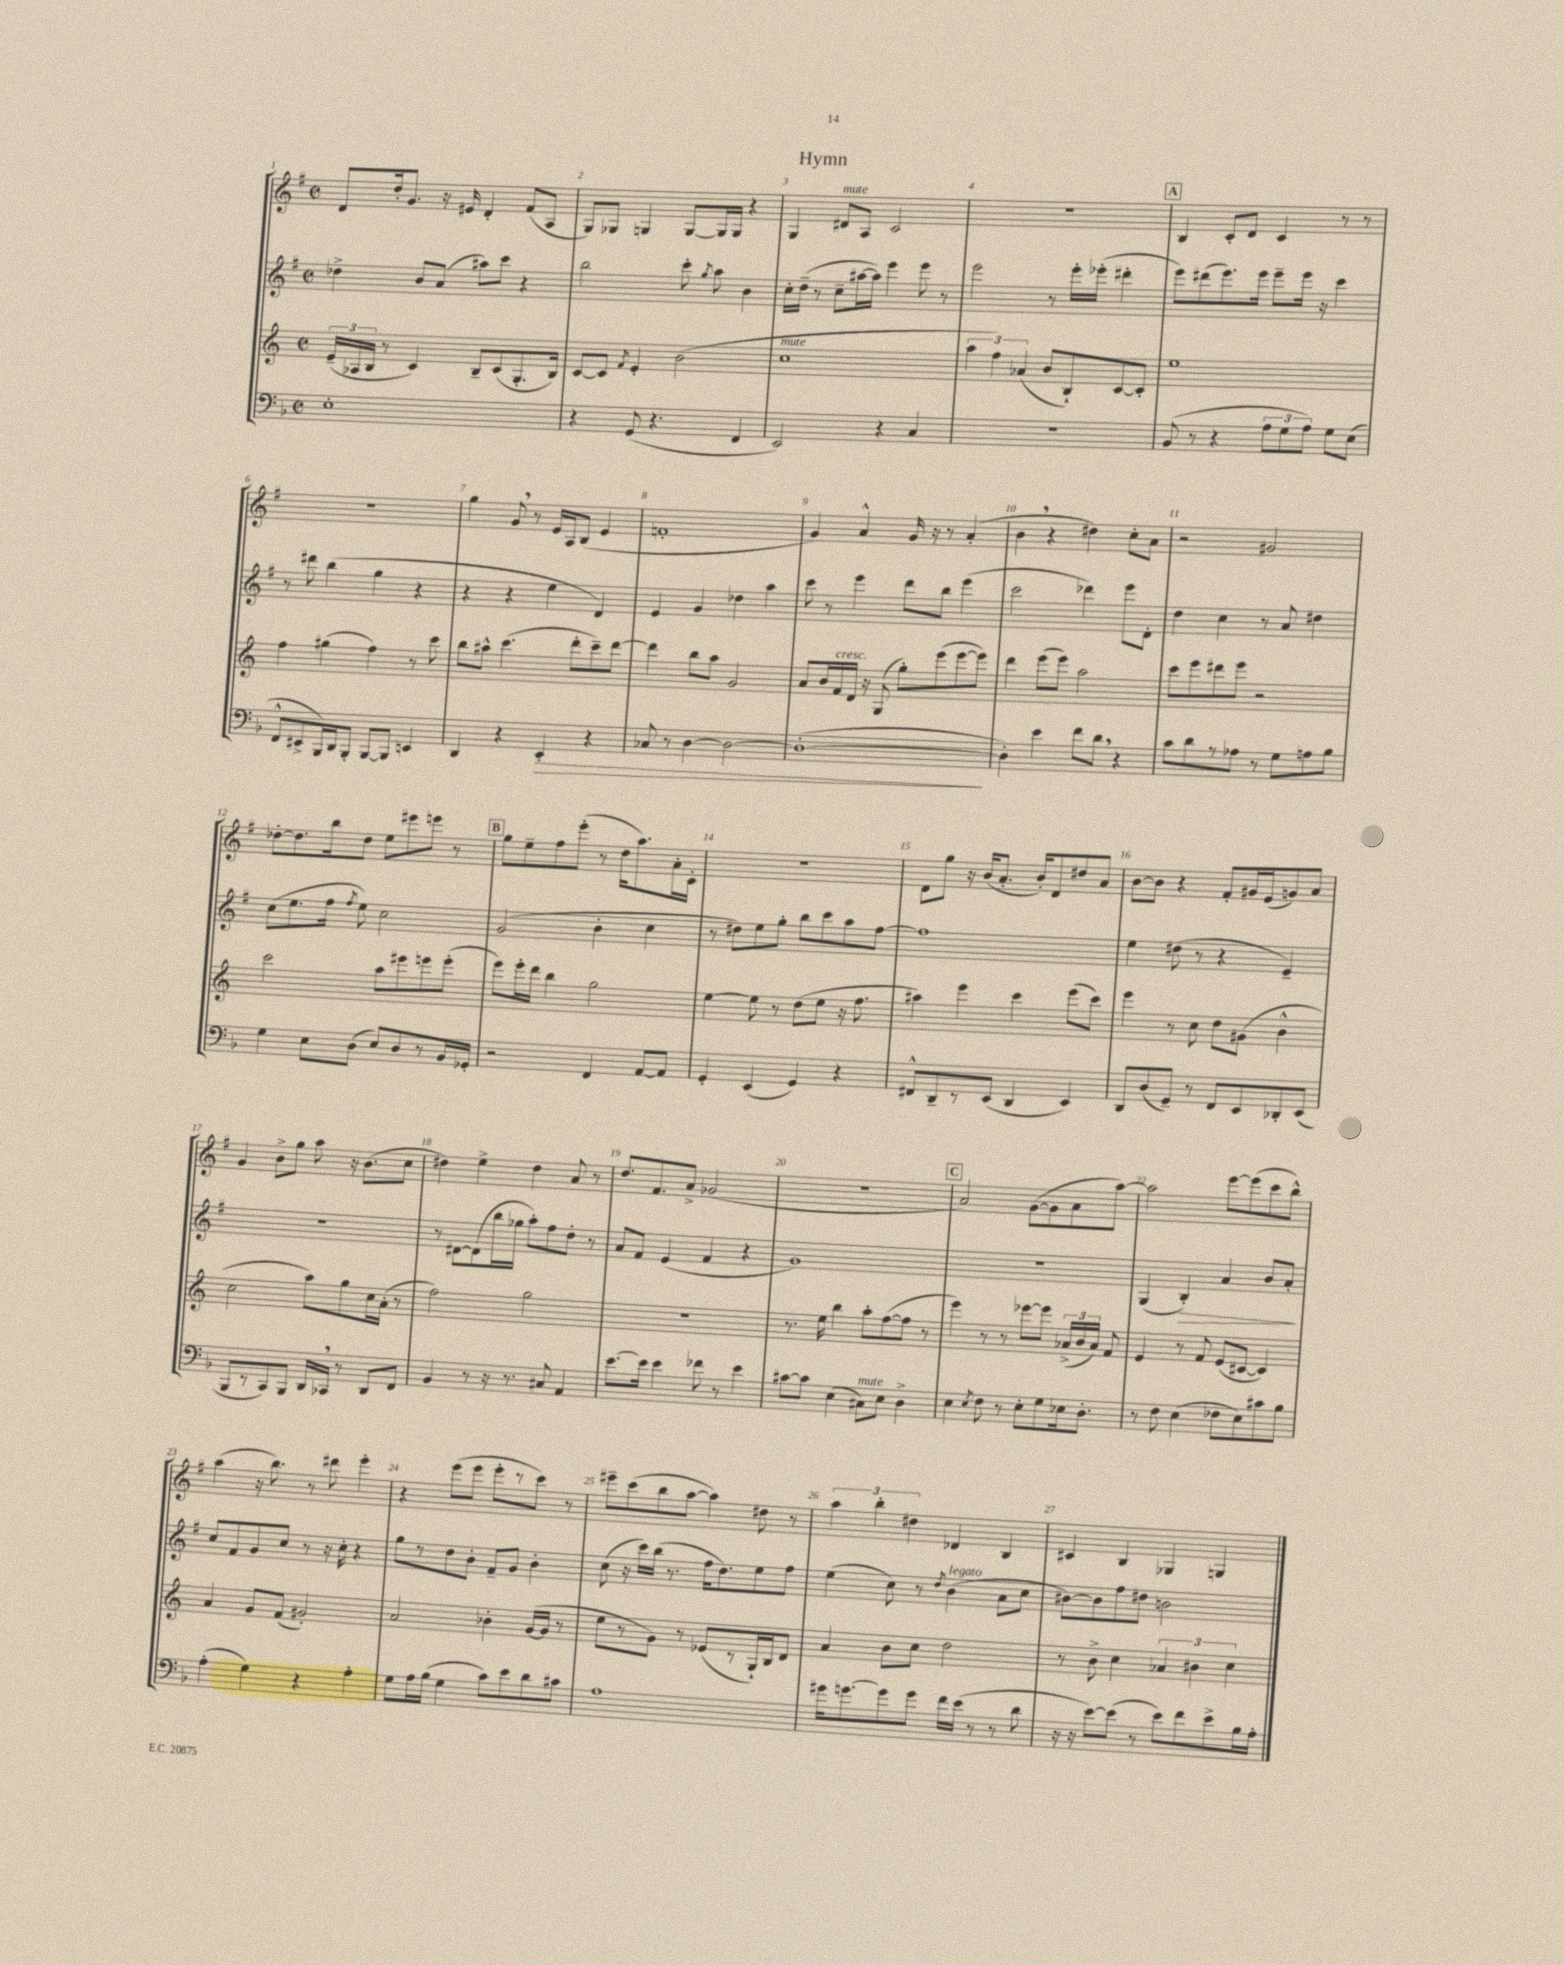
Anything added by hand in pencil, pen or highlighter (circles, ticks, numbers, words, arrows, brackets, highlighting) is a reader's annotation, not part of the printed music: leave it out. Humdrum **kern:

**kern	**kern	**kern	**kern
*staff4	*staff3	*staff2	*staff1
*clefF4	*clefG2	*clefG2	*clefG2
*k[b-]	*k[]	*k[f#]	*k[f#]
*M2/2	*M2/2	*M2/2	*M2/2
*met(c|)	*met(c|)	*met(c|)	*met(c|)
1E'	(24e~	4dd-^	8d
.	24A-	.	.
.	24B	.	.
.	8r	.	16dd'
.	.	.	8.g
.	4c)	8b	.
.	.	(8a	16r
.	.	.	16e#
.	8B~	8aa#)	4d'
.	(8c	8ccc	.
.	8.G'	4r	(8f#
.	.	.	8A
.	16B)	.	.
=	=	=	=
4r	[8c	2bb	8G)
.	8c]	.	8G-
.	8qf	.	.
(8GG	4e'	.	4G
4.r	.	.	.
.	(2b	8ccc'	[8G
.	.	8qgg	.
.	.	8aa	16G]
.	.	.	16G
4FF	.	4b	4r
=	=	=	=
2EE)	1cc	16cc'	4G
.	.	(16dd~	.
.	.	8r	.
.	.	8cc~	8d#
.	.	[16aa#	8A
.	.	16aa#])	.
4r	.	4eee	2c
4C	.	8eee	.
.	.	8r	.
=	=	=	=
1r	6aa	2eee	1r
.	6ff)	.	.
.	(6a-	.	.
.	8b	8r	.
.	8B`)	16eee'	.
.	.	(16eee-'	.
.	[8c	4ddd#'	.
.	8c']	.	.
=	=	=	=
(8BB-	1ee	8eee)	4B
8r	.	(8ddd#	.
4r	.	8.eee)	8c'
.	.	.	8d
.	.	16eee	.
12A	.	8eee~	4c
12G	.	.	.
.	.	16eee	.
12A)	.	.	.
.	.	16r	.
8G	.	4ccc	8r
(8E	.	.	8r
=	=	=	=
8FF^^	4ff	8r	1r
8EE#^	.	8ddd#	.
16BBB-)	(4gg#	(4bb	.
16DD	.	.	.
8BBB-'	.	.	.
[8BBB-	4ff)	4gg	.
8BBB-]	.	.	.
4EE	8r	4r	.
.	8ccc	.	.
=	=	=	=
4DD	8bb	4r	4gg
.	8aa#^^	.	.
4r	(4.ccc	4r	8g
.	.	.	8r
4EE'	.	4ee	16e
.	.	.	16A
.	8ddd'	.	(8B
4r	8ccc~)	4d)	4e
.	[8ddd	.	.
=	=	=	=
8C-	4ddd]	4e	1f'
8r	.	.	.
[4D	8bb	4g	.
.	8aa	.	.
2D_	2g	4dd-	.
.	.	4aa	.
=	=	=	=
(1D'_	8a	8ccc	4g)
.	16b	8r	.
.	16f	.	.
.	16d	4eee	4a^^
.	16r	.	.
.	(8G	.	.
.	8gg')	8ddd	16g
.	.	.	16r
.	(8eee	8bb	8r
.	[8eee	(4eee	(4a'
.	8eee])	.	.
=	=	=	=
4D'])	4ddd	2ccc	4b
4e	(8eee	.	4r
.	8eee)	.	.
8f	2aa	4ddd-)	4dd#)
8d	.	.	.
4r	.	8eee	8cc'
.	.	8d'	8a
=	=	=	=
8c	8ccc	4dd	2r
8d	8eee	.	.
8r	8ddd#	4cc	.
8A-	8eee	.	.
8r	2r	8r	2g#
8G	.	8a	.
8A	.	4dd#	.
8B-	.	.	.
=	=	=	=
4G	2ccc	(8cc	[8dd-'
.	.	8.ee	8.dd-]
8E	.	.	.
.	.	16ff#	16bb
.	.	8qff#	.
(8D	.	8ee)	8dd-
8E)	8aa	2cc	8ee
8D	8eee#	.	8eee#
8r	8eee	.	8eee
16BB-	(8eee'	.	8r
16GG-'	.	.	.
=	=	=	=
2r	8eee)	(2g	8gg
.	16eee'	.	8ee~
.	16ddd	.	.
.	4bb	.	8ff#
.	.	.	(8eee'
4FF	2gg	4b'	8r
.	.	.	16dd
.	.	.	8.aa)
[8AA	.	4cc	.
8AA]	.	.	16a'
.	.	.	16c'
=	=	=	=
4GG'	[4ee	8r	1r
.	.	8dd#)	.
(4EE	8ee]	8ee	.
.	8r	8gg'	.
4GG)	(8dd	8bb	.
.	8ee	8ccc	.
4r	16r	8aa	.
.	8.ff	.	.
.	.	[8ff#	.
=	=	=	=
8FF#^^	4aa#)	1ff#]	8d
8DD~	.	.	8gg
8r	4eee	.	16r
.	.	.	(16b
(8EE	.	.	8.a'
4DD	4ccc	.	.
.	.	.	16b')
.	.	.	8d
4EE)	(8eee	.	8dd#
.	8ccc)	.	8a
=	=	=	=
8DD	4eee	4ee	[8b
(8D	.	.	8b]
8GG~)	8r	(8dd#	4r
8r	8cc	8r	.
8FF	8dd	4r	8f#'
8EE	(8g#	.	16g#
.	.	.	(16e
8DD-'	4b^^	4e~)	8g)
(8EE	.	.	8a
=	=	=	=
8BBB-	2cc	1r	4g
8r	.	.	.
8CC)	.	.	8b^
8BBB-	.	.	8gg
16DD	8aa)	.	8aa
16CC-	.	.	.
8r	8gg	.	16r
.	.	.	(8.b
8DD	16cc	.	.
.	(16a'	.	.
8FF	8r	.	8cc
=	=	=	=
4BB-	2ff)	8r	4dd#)
.	.	[8d#	.
8r	.	(8d#]	4ee^
16r	.	16bb	.
8.r	.	16gg-	.
.	2gg	8aa')	4dd#
8C#	.	8ff#	.
4AA	.	8dd'	8a
.	.	8r	8r
=	=	=	=
[8.e	1r	8a	8.dd
.	.	8f#	.
16e]	.	.	8.f#
4e	.	(4e	.
.	.	.	8a^
8f-	.	4f#	(2g-
8r	.	.	.
4e	.	4r	.
=	=	=	=
[8c#	8.r	1g)	1r
8c#]	.	.	.
.	16ee	.	.
(4E	4bb	.	.
8C#)	8aa'	.	.
8E	([8ff	.	.
4D^	8ff]	.	.
.	8r	.	.
=	=	=	=
4E	4eee)	1r	2a)
8qE	.	.	.
8F	8r	.	.
8r	8r	.	.
8E'	[8eee-	.	([8g
8G	8eee-]	.	8g]
16E-	(24a-^	.	8a
.	24b	.	.
8.D'	.	.	.
.	24a-)	.	.
.	8f	.	[8aa)
=	=	=	=
8r	4e	(4G	2aa]
8F	.	.	.
(4E	8r	4B')	.
.	8f	.	.
8F-	(8e	4a	[8eee
8E)	[8c#	.	(8eee]
8c#	4c#])	8b	8ccc
8B-	.	8a'	8bb^^)
=	=	=	=
(4A'	4a	8cc	(4aa
.	.	8f#	.
4G)	8g	8g	16r
.	.	.	8.bb)
.	(8f	8cc	.
4r	2g#')	8r	8r
.	.	16r	8ddd#
.	.	16cc'	.
4A'	.	4r	4eee'
=	=	=	=
8G	2a	8gg	4r
16A	.	8r	.
(16B-	.	.	.
4G	.	8dd	(8eee
.	.	8b'	8eee
8c)	4b-'	8f#~	8eee'
8e	.	8g	8r
8d	([16g	4b'	8ccc)
.	16g]	.	.
8c#	8r	.	8r
=	=	=	=
1A	8ee	(8cc	8eee#~
.	8r	16r	(8ccc
.	.	16ccc)	.
.	8g)	(16bb	8bb
.	.	8.r	.
.	8r	.	[8aa
.	(8e-	16ff#	4aa])
.	.	8.dd)	.
.	8r	.	.
.	16G`)	8ee	8dd#
.	16B	.	.
.	8d	8ff#	8r
=	=	=	=
16g#	4a	(4ee	6aa
[8.g	.	.	.
.	.	.	6bb'
8g]	8b	8cc)	.
.	.	.	6dd#
8g	8cc	8r	.
.	.	8qdd	.
16f	2dd	(4b	4d-
(16e	.	.	.
8r	.	.	.
8r	.	8a	4B
8d	.	8cc	.
=	=	=	=
16r	8r	[8b#)	4c#
16r	.	.	.
[8e)	8b^	8b#]	.
(8e]	4cc	8ff#	4B
8r	.	8dd#	.
8e)	6a-	2b	4G-
8f	.	.	.
.	6b#	.	.
8e^	.	.	4G
.	6cc	.	.
16B-	.	.	.
16A'	.	.	.
==	==	==	==
*-	*-	*-	*-
